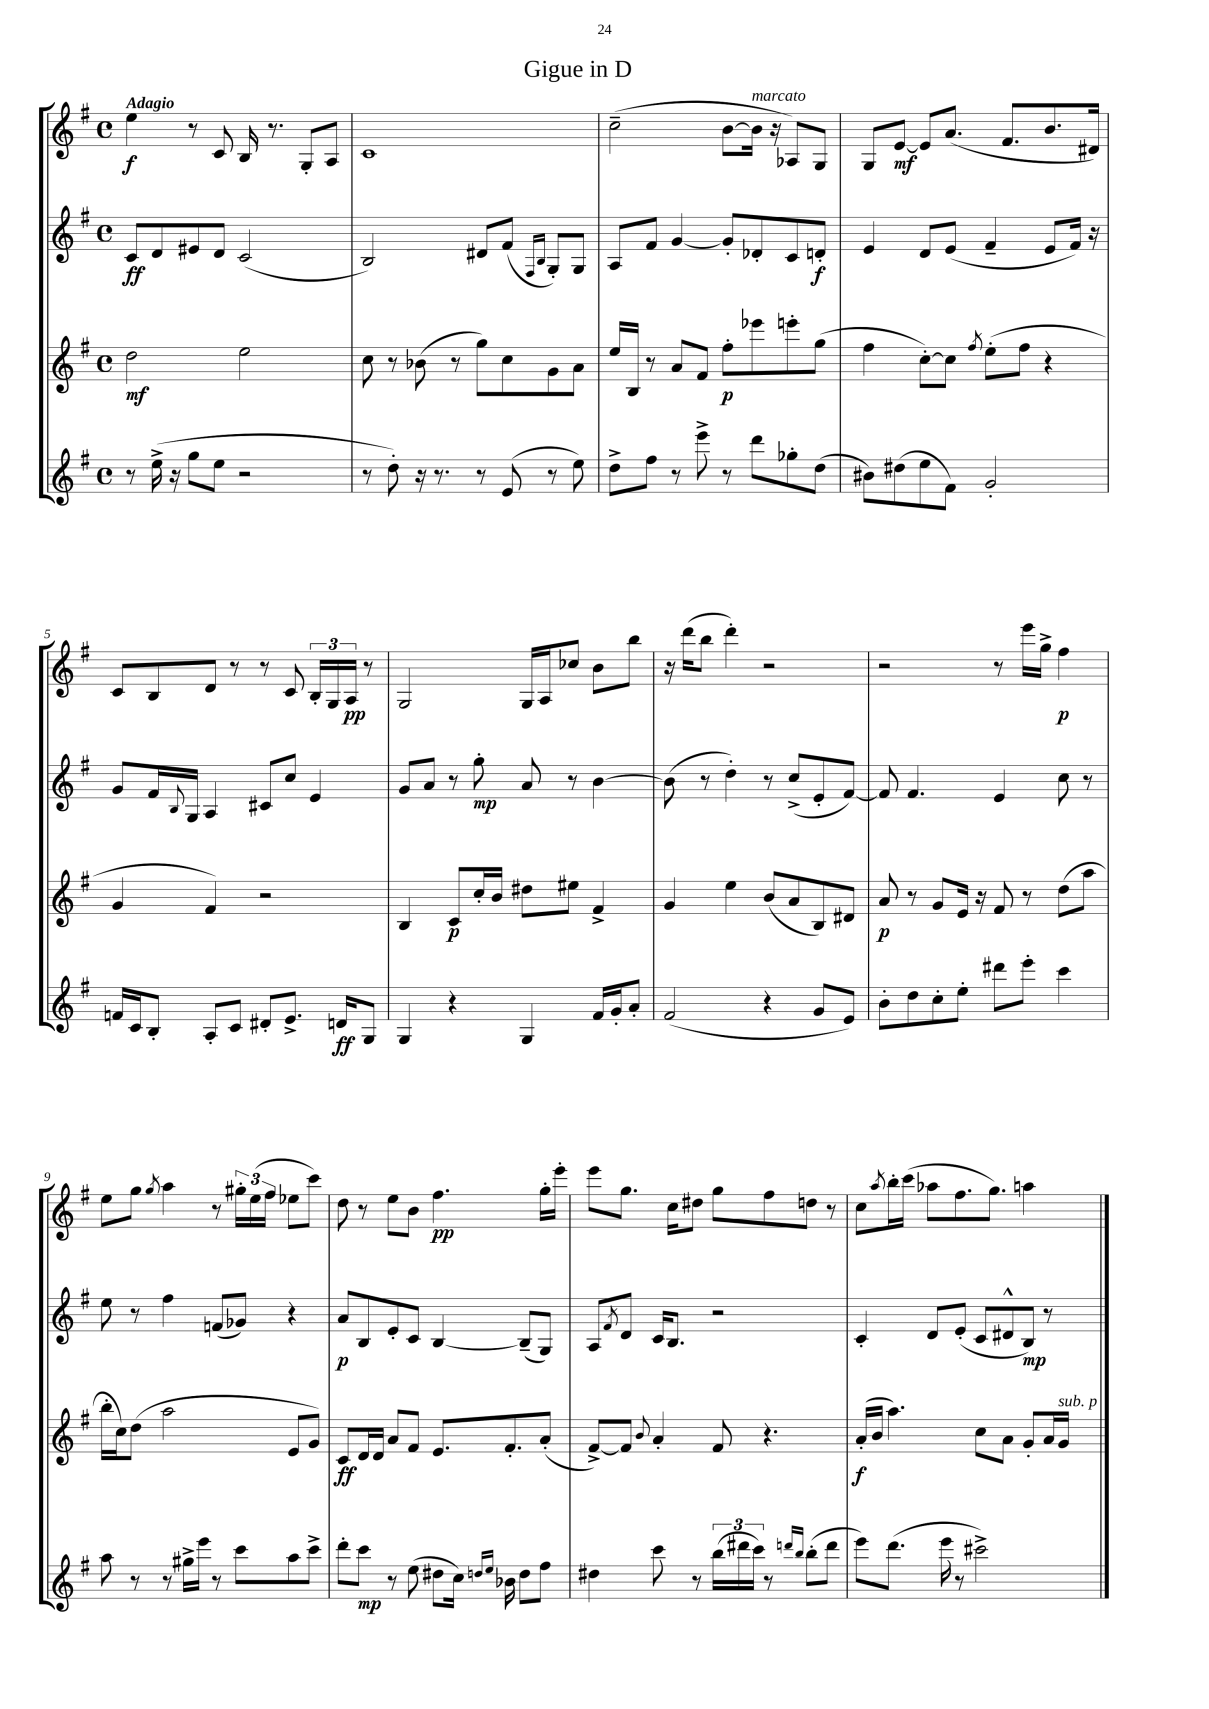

**kern	**kern	**kern	**kern
*staff4	*staff3	*staff2	*staff1
*clefG2	*clefG2	*clefG2	*clefG2
*k[f#]	*k[f#]	*k[f#]	*k[f#]
*M4/4	*M4/4	*M4/4	*M4/4
*met(c)	*met(c)	*met(c)	*met(c)
8r	2dd\	8c/L	4ee\
(16ee^\	.	8d/	.
16r	.	.	.
8gg\L	.	8e#/	8r
8ee\J	.	8d/J	8c/
2r	2ee\	(2c/	16B/
.	.	.	8.r
.	.	.	8G'/L
.	.	.	8A/J
=	=	=	=
8r	8cc\	2B/)	1c
8dd'\)	8r	.	.
16r	(8b-\	.	.
8.r	.	.	.
.	8r	.	.
8r	8gg\L)	8d#/L	.
(8e/	8cc\	(8f#/J	.
.	.	16qqF#/LL	.
.	.	16qqB/JJ	.
8r	8g\	8G'/L)	.
8ee\)	8a\J	8G/J	.
=	=	=	=
8dd^\L	16ee/LL	8A/L	(2cc~\
.	16B/JJ	.	.
8ff#\J	8r	8f#/J	.
8r	8a/L	[4g/	.
8eee^\	8f#/J	.	.
8r	8ff#'\L	8g'/]L	[8b\L
8ddd\L	8eee-\	8d-'/	16b\]Jk
.	.	.	16r
8gg-'\	8eee'\	8c/	8A-/L)
(8dd\J	(8gg\J	8d'/J	8G/J
=	=	=	=
8b#\L)	4ff#\	4e/	8G/L
(8dd#\	.	.	[8e/J
8ee\	[8cc'\L)	8d/L	8e/]L
8f#\J)	8cc\]J	(8e/J	(8.a/J
.	8qff#/	.	.
2g'/	(8ee'\L	4f#~/	.
.	.	.	8.f#/L
.	8ff#\J	.	.
.	4r	8e/L	8.b/
.	.	16f#/Jk)	.
.	.	16r	16d#/Jk)
=	=	=	=
16f/LL	4g/	8g/L	8c/L
16c/J	.	.	.
8B'/J	.	16f#/L	8B/
.	.	8qqB/	.
.	.	16G/JJ	.
8A'/L	4f#/)	4A/	8d/J
8c/J	.	.	8r
8d#'/L	2r	8c#/L	8r
8.e^/J	.	8cc/J	8c/
.	.	4e/	24B'/LL
.	.	.	24G/
16d/LK	.	.	.
.	.	.	24A/JJ
8G/J	.	.	8r
=	=	=	=
4G/	4B/	8g/L	2G/
.	.	8a/J	.
4r	8c/L	8r	.
.	16cc'/L	8gg'\	.
.	16b/JJ	.	.
4G/	8dd#\L	8a/	16G/LL
.	.	.	16A/J
.	8ee#\J	8r	8cc-/J
16f#/LL	4f#^/	[4b\	8b\L
16g'/J	.	.	.
8a'/J	.	.	8bb\J
=	=	=	=
(2f#/	4g/	(8b\]	16r
.	.	.	(16ddd\LK
.	.	8r	8bb\J
.	4ee\	4dd'\)	4ddd'\)
4r	(8b/L	8r	2r
.	8a/	(8cc^/L	.
8g/L	8B/)	8e'/	.
8e/J)	8d#/J	[8f#/J)	.
=	=	=	=
8b'\L	8a/	8f#/]	2r
8dd\	8r	4.f#/	.
8cc'\	8g/L	.	.
8ee'\J	16e/Jk	.	.
.	16r	.	.
8ddd#\L	8f#/	4e/	8r
8eee'\J	8r	.	16eee\LL
.	.	.	16gg^\JJ
4ccc\	(8dd\L	8cc\	4ff#\
.	8aa\J	8r	.
=	=	=	=
8aa\	16bb'\LL	8ee\	8ee\L
.	16cc\J)	.	.
8r	(8dd\J	8r	8gg\J
.	.	.	8qgg/
8r	2aa\	4ff#\	4aa\
16gg#^\LL	.	.	.
16eee\JJ	.	.	.
8r	.	(8f/L	8r
8ccc\L	.	8g-/J)	24gg#'\LL
.	.	.	(24ee\
.	.	.	24ff#\JJ
8aa\	8e/L	4r	8ee-\L
8ccc^\J	8g/J)	.	8ccc\J)
=	=	=	=
8ddd'\L	8c/L	8a/L	8dd\
8ccc\J	16d/L	8B/	8r
.	16d/JJ	.	.
8r	8a/L	8e'/	8ee\L
(8ee\	8f#/J	8c/J	8b\J
8dd#\L	8.e/L	[4B/	4.ff#\
16cc\Jk)	.	.	.
16qqdd/LL	.	.	.
16qqee/JJ	.	.	.
16b-\	8.f#'/	.	.
8dd\L	.	(8B~/]L	.
8ff#\J	(8a'/J	8G/J)	16gg'\LL
.	.	.	16eee'\JJ
=	=	=	=
4dd#\	[8f#^/L)	8A/L	8eee\L
.	.	8qf#/	.
.	8f#/]J	8d/J	8.gg\J
.	8qqb/	.	.
8ccc\	4a'/	16c/LK	.
.	.	8.B/J	16cc\LK
8r	.	.	8dd#\J
(24bb\LL	8f#/	2r	8gg\L
24ddd#\	.	.	.
24ccc\JJ)	.	.	.
8r	4.r	.	8ff#\
16qqddd/LL	.	.	.
16qqbb/JJ	.	.	.
(8bb'\L	.	.	8dd\J
8ddd\J	.	.	8r
=	=	=	=
8eee\L)	(16a'/LL	4c'/	8cc\L
.	16b/JJ	.	.
.	.	.	8qaa/
(8.ddd\J	4.aa\)	.	16bb'\L
.	.	.	(16ccc\JJ
.	.	8d/L	8aa-\L
16eee\	.	.	.
8r	.	(8e'/J	8.ff#\
2ccc#^\)	8cc\L	8c/L	.
.	.	.	8.gg\J)
.	8a\J	8d#^^/	.
.	8g'/L	8B/J)	4aa\
.	16a/L	8r	.
.	16g/JJ	.	.
==	==	==	==
*-	*-	*-	*-
